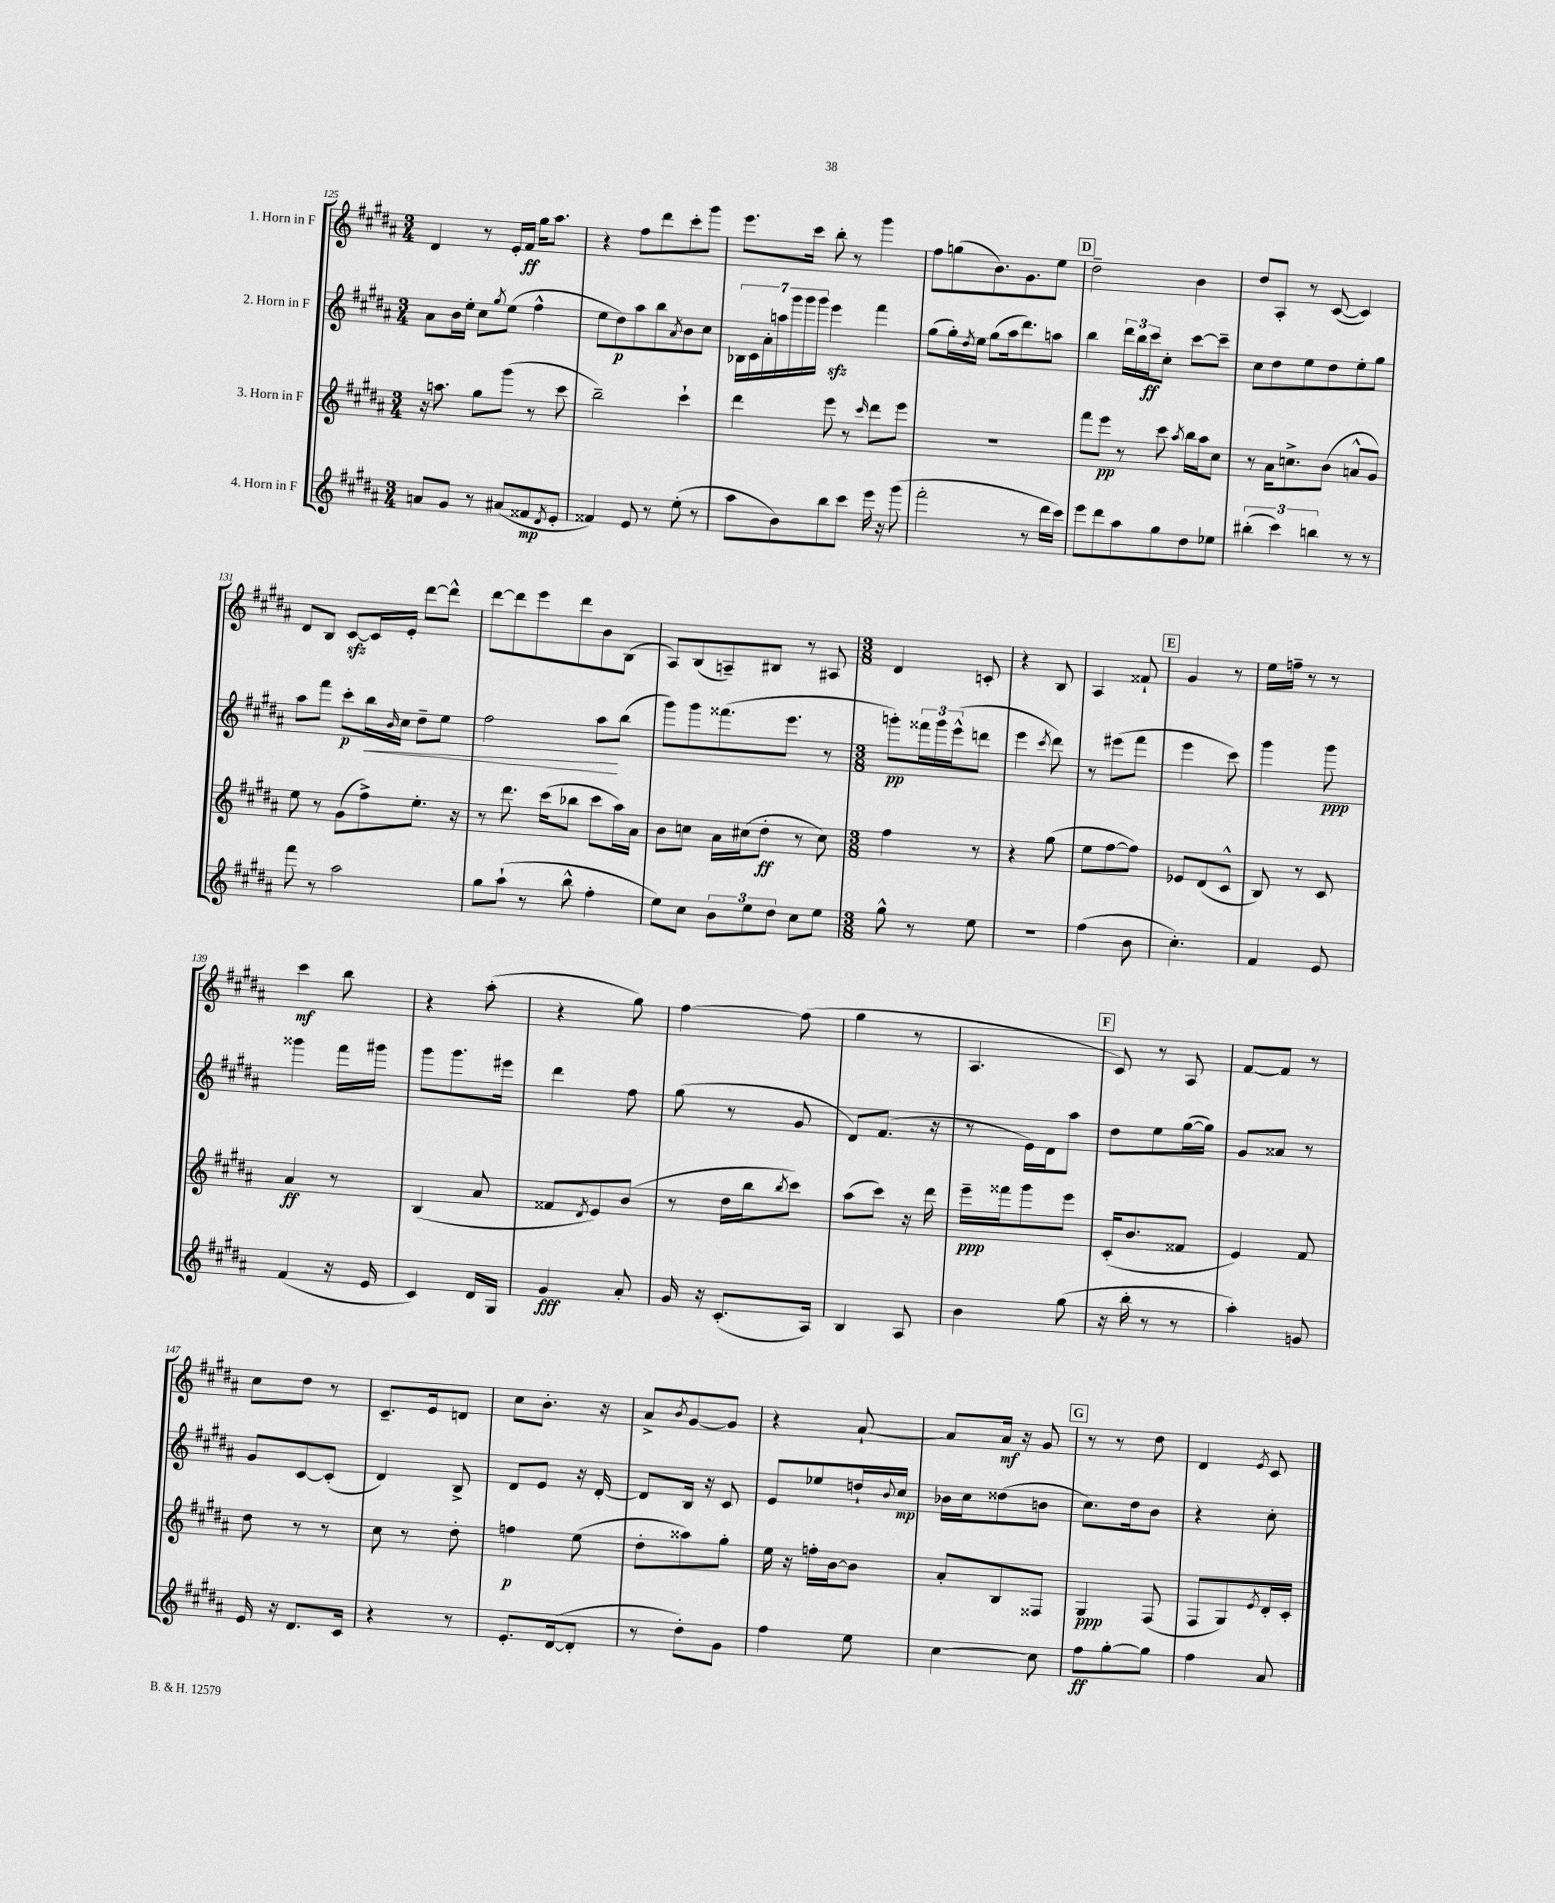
<<
\new StaffGroup <<
\new Staff = "s0" \with { instrumentName = "1. Horn in F" } {
    \clef treble \key b \major \numericTimeSignature \time 3/4
    dis'4 r8 e'16-. fis'16\ff gis''16 ais''8. |
    r4 fis''8 dis'''8 cis'''8-. gis'''8 |
    e'''8. cis'''16 b''8-. r8 gis'''4 |
    fis''8 g''8( b'8.) gis'8. e''8 |
    \mark \markup { \box "D" } dis''2-- b'4 |
    dis''8 ais8-. r8 cis'8~( cis'4) |
    dis'8 b8 cis'8~\sfz cis'16 e'16-. dis'''8~ dis'''8-^ |
    dis'''8~ dis'''8 e'''8 dis'''8 b'8 b8( |
    ais8) b8( a8--) bis8 r8 ais8 |
    \numericTimeSignature \time 3/8 dis'4 c'8-. |
    r4 b8 |
    ais4 fisis'8-! |
    \mark \markup { \box "E" } gis'4 r8 |
    e''16 f''16-- r8 r8 |
    cis'''4\mf b''8 |
    r4 ais''8-.( |
    r4 gis''8) |
    fis''4~ fis''8( |
    gis''4 r8 |
    ais4. |
    \mark \markup { \box "F" } cis'8) r8 ais8 |
    fis'8~ fis'8 r8 |
    cis''8 dis''8 r8 |
    cis'8.-- e'16 d'8 |
    cis''8 b'8.-. r16 |
    ais'8-> \acciaccatura { b'8 } gis'8~ gis'8 |
    r4 ais'8~-! |
    ais'8 ais'16\mf r16 gis'8 |
    \mark \markup { \box "G" } r8 r8 dis''8 |
    dis'4 \acciaccatura { e'8 } cis'8 \bar "|." |
}
\new Staff = "s1" \with { instrumentName = "2. Horn in F" } {
    \clef treble \key b \major \numericTimeSignature \time 3/4
    ais'8 b'16 e''16-. cis''8 \acciaccatura { gis''8 } e''8( fis''4-^ |
    e''8 dis''8\p) ais''8 b''8 \acciaccatura { ais'8 } b'8 cis''8 |
    \tuplet 7/4 { bes16 cis'16 ais'16-. a''16 gis'''16 gis'''16 gis'''16 } e'''4\sfz fis'''4 |
    gis''8( gis''16-.) \acciaccatura { dis''8 } e''16 gis''8( ais''16 dis'''8.) a''8 |
    \mark \markup { \box "D" } b''4 \tuplet 3/2 { dis'''16 b''16 cis'''16\ff } cis''8-. cis'''8~ cis'''8-- |
    cis''8 dis''8 e''8 dis''8 e''8-. gis''8 |
    ais''8 fis'''8 cis'''8-.\p b''16\< \grace { b'16 } cis''16 dis''8-- e''8 |
    fis''2 ais''8\! b''8( |
    gis'''8) gis'''8 fisis'''8.( e'''8. r8 |
    \numericTimeSignature \time 3/8 g'''8-.\pp) \tuplet 3/2 { fisis'''16 g'''16 e'''16-^( } d'''8 |
    e'''4 \acciaccatura { cis'''8 } dis'''8) |
    r8 eis'''8( fis'''8 |
    \mark \markup { \box "E" } e'''4 cis'''8) |
    gis'''4 gis'''8\ppp |
    gisis'''4 fis'''16 gis'''16 |
    gis'''8 gis'''8. eis'''16 |
    dis'''4 fis''8 |
    gis''8( r8 gis'8 |
    dis'8) fis'8.( r16 |
    r8 e'16) dis'16 ais''8 |
    \mark \markup { \box "F" } dis''8 e''8 gis''16~( gis''16) |
    gis'8 aisis'8 r8 |
    gis'8 cis'8~ cis'8-.( |
    dis'4) b8-> |
    dis'8 e'8 r16 dis'16~-. |
    dis'8 b16 r16 cis'8 |
    e'8 ees''8 d''16-! \appoggiatura { b'8 } cis''16\mp |
    bes'16 cis''16 disis''8( b'8 |
    \mark \markup { \box "G" } cis''8.) dis''16 b'8 |
    r4 cis''8-. \bar "|." |
}
\new Staff = "s2" \with { instrumentName = "3. Horn in F" } {
    \clef treble \key b \major \numericTimeSignature \time 3/4
    r16 a''8. gis''8 gis'''8( r8 cis'''8 |
    b''2--) cis'''4-! |
    dis'''4 e'''8 r8 \grace { cis'''16 } dis'''8 e'''8 |
    R2. |
    \mark \markup { \box "D" } fis'''8 e'''8\pp r8 cis'''8 \acciaccatura { ais''8 } b''16 ais''16 cis''8 |
    r8 ais'16 c''8.-> b'8( a'8-^ gis'8) |
    e''8 r8 gis'8( fis''8->) e''8.-. r16 |
    r8 dis'''8. cis'''16( bes''8 cis'''8 ais''16) ais'16 |
    b'8 c''8 ais'16 cis''16( dis''8-.\ff r8 cis''8) |
    \numericTimeSignature \time 3/8 fis''4 r8 |
    r4 gis''8( |
    e''8 fis''8~ fis''8) |
    \mark \markup { \box "E" } ees'8 dis'8( cis'8-^ |
    b8) r8 cis'8 |
    ais'4\ff r8 |
    b4( ais'8 |
    fisis'8 \acciaccatura { dis'8 } e'8) b'8( |
    r8 dis''16 b''16 \acciaccatura { b''8 } cis'''8) |
    ais''8( cis'''8) r16 dis'''16 |
    e'''16--\ppp fisis'''16 gis'''8 e'''8 |
    \mark \markup { \box "F" } cis'16-.( b'8. fisis'8 |
    e'4) fis'8 |
    dis''8 r8 r8 |
    cis''8 r8 dis''8-. |
    f''4\p e''8( |
    dis''8-. aisis''8) gis''8-. |
    e''16 r16 f''16-. b'16~ b'8 |
    ais'8-. b8 fisis8 |
    \mark \markup { \box "G" } gis4\ppp fis8( |
    fis8 gis8) \acciaccatura { e'8 } dis'16-. cis'16-. \bar "|." |
}
\new Staff = "s3" \with { instrumentName = "4. Horn in F" } {
    \clef treble \key b \major \numericTimeSignature \time 3/4
    a'8 gis'8 r8 ais'8( fisis'8\mp \acciaccatura { dis'8 } e'8-. |
    fisis'4) e'8 r8 e''8-.( r8 |
    ais''8 b'8) b''8 cis'''8 e'''16 r16 gis'''8( |
    fis'''2-. r8 dis'''16 cis'''16) |
    \mark \markup { \box "D" } e'''8 dis'''8 ais''8 gis''8 dis''8 ees''8 |
    \tuplet 3/2 { bis''4-.( cis'''4) b''4 } r8 r8 |
    fis'''8 r8 ais''2 |
    gis''8 ais''8-!( r8 b''8-^ fis''4-. |
    e''8) cis''8 \tuplet 3/2 { b'8 e''8 dis''8 } cis''8 e''8 |
    \numericTimeSignature \time 3/8 gis''8-^ r8 e''8 |
    R4. |
    fis''4( b'8 |
    \mark \markup { \box "E" } cis''4.-.) |
    fis'4 e'8 |
    fis'4( r16 e'16 |
    cis'4) dis'16 gis16 |
    gis'4\fff ais'8-. |
    gis'16 r16 cis'8.-.( ais16) |
    b4 ais8 |
    b'4 gis''8( |
    \mark \markup { \box "F" } r16 b''16-. r8 r8 |
    ais''4-.) g'8 |
    e'16 r16 dis'8. cis'16 |
    r4 r8 |
    e'8.-. dis'16~( dis'8-. |
    r8 dis''8-.) gis'8 |
    fis''4 e''8 |
    cis''4~ cis''8 |
    \mark \markup { \box "G" } fis''8\ff gis''8~-. gis''8 |
    fis''4 ais'8 \bar "|." |
}
>>
>>
\layout { \context { \Score currentBarNumber = #125 } }
